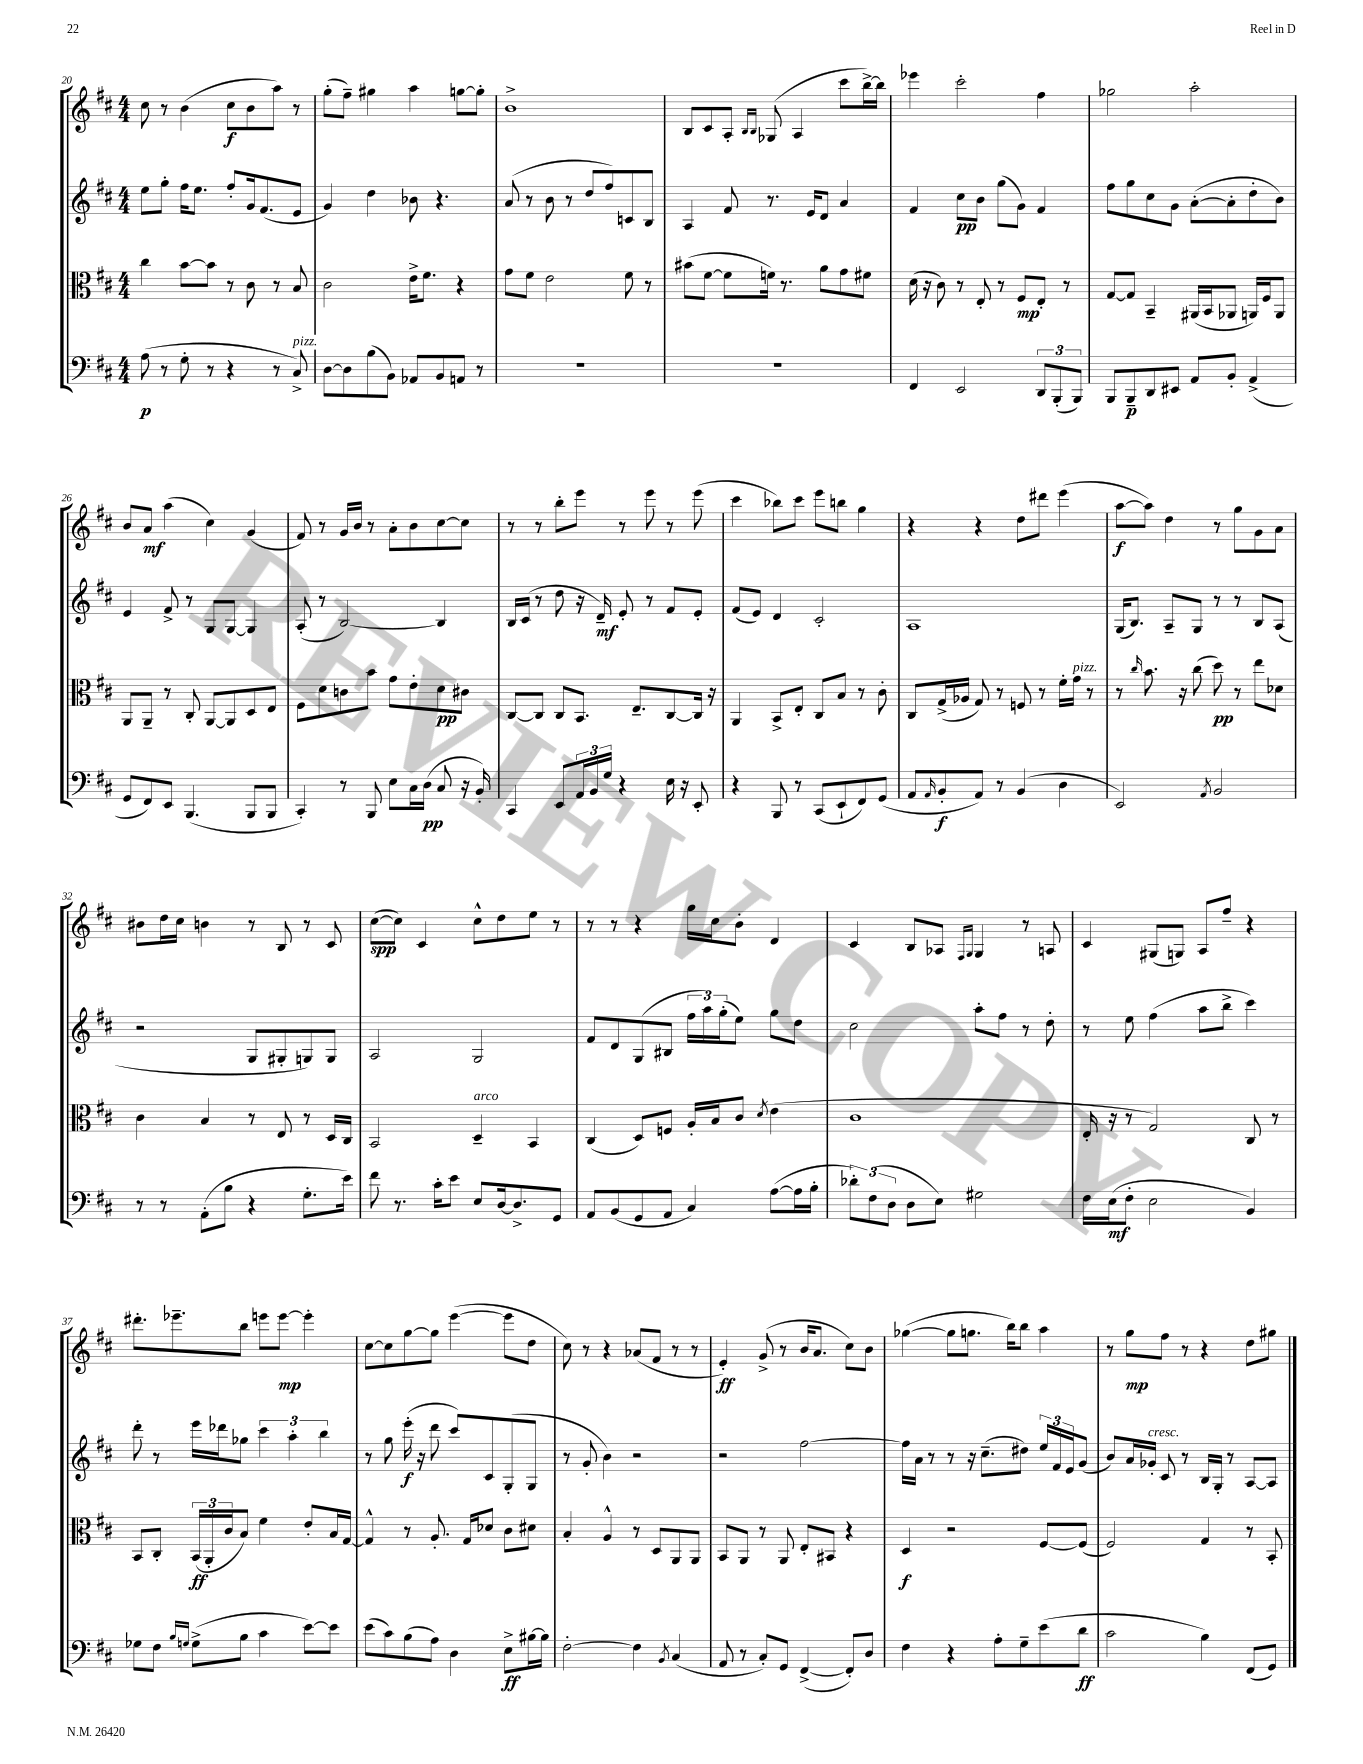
<<
\new StaffGroup <<
\new Staff = "s0" {
    \clef treble \key d \major \numericTimeSignature \time 4/4
    cis''8 r8 b'4( cis''8\f b'8 a''8) r8 |
    g''8-.( fis''8--) gis''4 a''4 g''8~ g''8-. |
    b'1-> |
    b8 cis'8 a8-. \grace { b16 b16 } ges8( a4 cis'''8 b''16~->) b''16 |
    ees'''4 cis'''2-. fis''4 |
    ges''2 a''2-. |
    b'8 a'8\mf a''4( cis''4) g'4( |
    fis'8) r8 g'16 b'16 r8 a'8-. b'8 cis''8~ cis''8 |
    r8 r8 b''8-. e'''8 r8 e'''8 r8 e'''8( |
    cis'''4 bes''8) cis'''8 e'''8 b''8 g''4 |
    r4 r4 d''8 dis'''8 e'''4( |
    a''8~\f a''8) d''4 r8 g''8 g'8 a'8 |
    bis'8 d''16 cis''16 b'4 r8 b8 r8 cis'8 |
    cis''8~\spp( cis''8) cis'4 cis''8-^ d''8 e''8 r8 |
    r8 r8 r4 g''16 cis''16 b'8-. d'4 |
    cis'4 b8 aes8 \grace { fis16 g16 } g4 r8 a8 |
    cis'4 gis8( g8) a8 fis''8-- r4 |
    dis'''8.-. ees'''8.-- b''8 e'''8 e'''8~\mp e'''4-. |
    cis''8~ cis''8 g''8~ g''8 e'''4~( e'''8 d''8 |
    cis''8) r8 r4 aes'8( fis'8 r8 r8 |
    e'4-.\ff) g'8->( r8 b'16 a'8. cis''8) b'8 |
    ges''4~( ges''8 g''8. b''16) b''8 a''4 |
    r8 g''8\mp fis''8 r8 r4 d''8 gis''8 \bar "|." |
}
\new Staff = "s1" {
    \clef treble \key d \major \numericTimeSignature \time 4/4
    e''8 g''8-. fis''16 e''8. fis''8-. g'16 fis'8.( e'8 |
    g'4) d''4 bes'8 r4. |
    a'8( r8 b'8 r8 d''8 fis''8) c'8 b8 |
    a4 fis'8 r8. e'16 d'8 a'4 |
    fis'4 cis''8\pp b'8 g''8( g'8) fis'4 |
    fis''8 g''8 cis''8 g'8 a'8~-.( a'8-. d''8-. b'8) |
    e'4 fis'8-> r8 g8 g8~ g4 |
    a8-.( r8 b2~) b4 |
    b16 cis'16( r8 d''8 r16 d'16--\mf) e'8-. r8 fis'8 e'8-. |
    fis'8( e'8) d'4 cis'2-. |
    a1 |
    g16( b8.) a8-- g8 r8 r8 b8 a8( |
    r2 g8 gis8-. g8) g8 |
    a2 g2 |
    fis'8 d'8 g8( bis8 \tuplet 3/2 { fis''16 a''16) g''16-.( } e''8) g''8 d''8 |
    cis''2 a''8-. fis''8 r8 d''8-. |
    r8 e''8 fis''4( a''8 b''8-> cis'''4) |
    d'''8-. r8 e'''16 des'''16 ges''8 \tuplet 3/2 { cis'''4 a''4-. b''4 } |
    r8 g''8 e'''16-.\f( r16 d'''8 cis'''8) cis'8 g8-.( g8 |
    r8 g'8-. b'4) r2 |
    r2 fis''2~ |
    fis''16 a'16 r8 r8 r16 cis''8.--( dis''8) \tuplet 3/2 { e''16 fis'16 e'16 } g'8( |
    b'8) a'16 ges'16-.^\markup { \italic "cresc." } cis'8 r8 b16 g16-. r8 a8~ a8 \bar "|." |
}
\new Staff = "s2" {
    \clef alto \key d \major \numericTimeSignature \time 4/4
    cis''4 b'8~ b'8 r8 cis'8 r8 b8 |
    cis'2 e'16-> fis'8. r4 |
    g'8 fis'8 e'2 fis'8 r8 |
    bis'8( fis'8~ fis'8 f'16) r8. a'8 g'8 fis'8 |
    d'16( r16 cis'8) r8 e8-. r8 fis8\mp e8-. r8 |
    g8~ g8 b,4-- ais,16( b,16 aes,8 a,16) fis16 a,8 |
    a,8 a,8-- r8 cis8-. a,8~ a,8 d8 e8 |
    fis8 d'8 c'8 b'8 g'8 e'8-. d'8\pp cis'8 |
    cis8~ cis8 cis8 b,8. e8.-- cis8~ cis16 r16 |
    a,4 b,8-> e8-. cis8 b8 r8 cis'8-. |
    cis8 g16->( aes16 g8) r8 f8 r8 fis'16-. g'16^\markup { \italic "pizz." } r8 |
    r8 \grace { cis''16 } b'8. r16 cis''8( d''8\pp) r8 e''8 des'8 |
    cis'4 b4 r8 e8 r8 d16 cis16 |
    b,2 d4--^\markup { \italic "arco" } b,4 |
    cis4( d8) f8 a16-. b16 cis'8 \acciaccatura { d'8 } e'4( |
    cis'1 |
    e16-. r16 r8 g2) cis8 r8 |
    b,8 cis8-. \tuplet 3/2 { b,16\ff( a,16-. cis'16 } b8) fis'4 e'8-. b16 g16~ |
    g4-^ r8 a8.-. g16 des'8 cis'8 dis'8 |
    b4-. a4-^ r8 d8 a,8 a,8 |
    b,8 a,8 r8 a,8 e8-. bis,8 r4 |
    d4\f r2 fis8~ fis8( |
    fis2) g4 r8 b,8-. \bar "|." |
}
\new Staff = "s3" {
    \clef bass \key d \major \numericTimeSignature \time 4/4
    a8\p( r8 g8-. r8 r4 r8 cis8->^\markup { \italic "pizz." }) |
    d8~ d8 b8( b,8) aes,8 b,8 a,8 r8 |
    R1 |
    R1 |
    fis,4 e,2 \tuplet 3/2 { d,8 b,,8-.( b,,8) } |
    b,,8 b,,8--\p d,8 eis,8 a,8 b,8-. a,4->( |
    g,8 fis,8) e,8 b,,4.( b,,8 b,,8 |
    cis,4-.) r8 b,,8 e8 cis16 d16\pp( cis8 r16 b,16-.) |
    cis,4 e,8 \tuplet 3/2 { a,16 b,16 g16 } r4 e16 r16 e,8-. |
    r4 b,,8 r8 cis,8( e,8-! fis,8) g,8( |
    a,8 \grace { a,16 } b,8-.\f a,8) r8 b,4( d4 |
    e,2) \acciaccatura { a,8 } b,2 |
    r8 r8 a,8-.( b8 r4 g8.-. e'16) |
    fis'8 r8. cis'16-. e'8 e8 d16~ d8.-> g,8 |
    a,8 b,8( g,8 a,8 cis4) a8~( a16 b16-. |
    \tuplet 3/2 { des'8-.) fis8( d8 } d8 e8) gis2 |
    fis16 e16\mf( fis8-. e2 b,4) |
    ges8 fis8 \grace { b16 g16 } g8->( b8 cis'4 e'8~) e'8 |
    e'8( cis'8) b8( a8) d4 e8->\ff bis16~ bis16 |
    fis2~-. fis4 \acciaccatura { b,8 } cis4( |
    a,8 r8 cis8-.) g,8 fis,4~->( fis,8-.) d8 |
    fis4 r4 a8-. g8-- e'8( d'8\ff |
    cis'2 b4) fis,8( g,8) \bar "|." |
}
>>
>>
\layout { \context { \Score currentBarNumber = #20 } }
